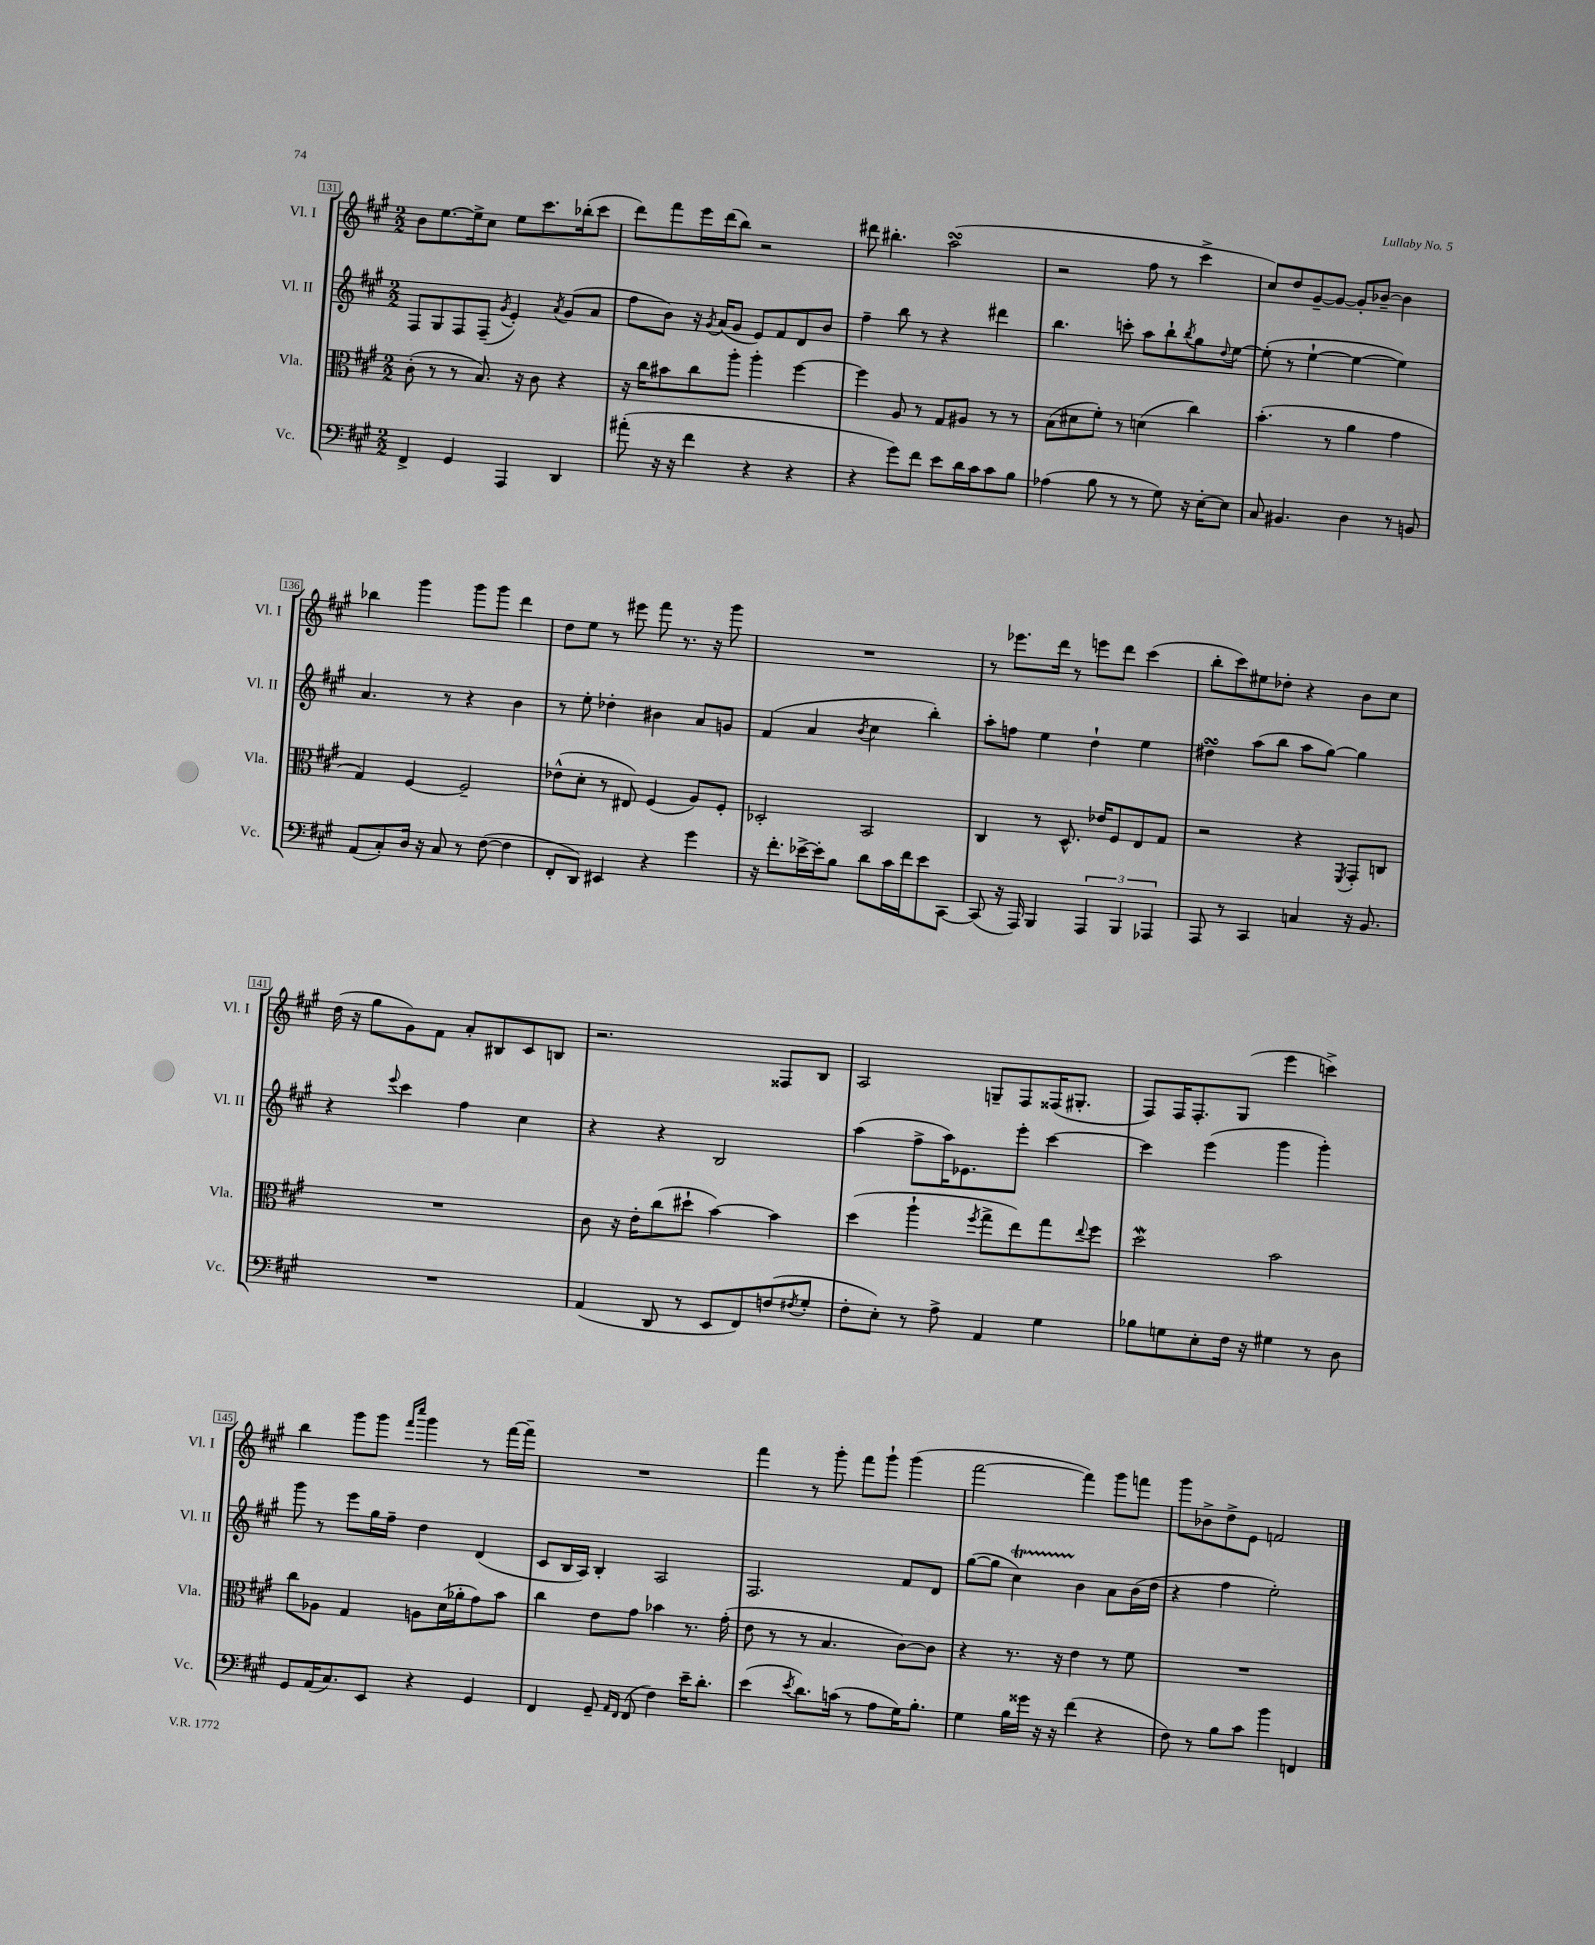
<<
\new StaffGroup <<
\new Staff = "s0" \with { instrumentName = "Vl. I" shortInstrumentName = "Vl. I" } {
    \clef treble \key a \major \numericTimeSignature \time 2/2
    b'8 e''8.~ e''16-> cis''8 e''8 cis'''8. bes''16-.( cis'''8 |
    d'''8) fis'''8 e'''16 d'''16( b''8) r2 |
    dis'''8 bis''4.-. a''2\turn( |
    r2 fis''8 r8 cis'''4-> |
    cis''8) d''8 gis'8~-- gis'8~ gis'8-. bes'8~-- bes'4 |
    bes''4 gis'''4 gis'''8 gis'''8 d'''4 |
    d''8 e''8 r8 eis'''8 fis'''8 r8. r16 gis'''8 |
    R1 |
    r8 ees'''8. d'''16 r8 e'''8 d'''8 cis'''4( |
    b''8-. cis'''8) eis''8 des''8-. r4 b'8 cis''8 |
    d''16( r16 gis''8 gis'8) fis'8 a'8-. bis8 cis'8 b8 |
    r2. fisis8 b8 |
    a2 g8-- fis8 fisis16( gis8.-. |
    fis8) fis16 fis8.-. gis8( e'''4 c'''4->) |
    b''4 gis'''8 gis'''8 \grace { fis'''16 cis''''16 } gis'''4 r8 fis'''16~ fis'''16-- |
    R1 |
    fis'''4 r8 gis'''8-. fis'''8 gis'''8-! gis'''4( |
    fis'''2~ fis'''4) gis'''8 f'''8 |
    gis'''8 bes'8-> d''8-> e'8 f'2 \bar "|." |
}
\new Staff = "s1" \with { instrumentName = "Vl. II" shortInstrumentName = "Vl. II" } {
    \clef treble \key a \major \numericTimeSignature \time 2/2
    fis8 gis8 fis8 fis8--( \acciaccatura { gis'8 } e'4-.) \acciaccatura { a'8 } gis'8( a'8 |
    fis''8 b'8) r16 \acciaccatura { gis'8 } a'16( gis'8 e'8) fis'8 d'8 b'8 |
    fis''4-- b''8 r8 r4 dis'''4 |
    b''4. c'''8-. a''8 b''8-! \acciaccatura { b''8 } gis''8 \appoggiatura { d''8 } e''8~ |
    e''8-.( r8 e''4~-! e''4~ e''4) |
    a'4. r8 r4 b'4 |
    r8 e''8-. des''4-. bis'4 a'8 g'8 |
    fis'4( a'4 \acciaccatura { b'8 } cis''4 b''4-.) |
    a''8-. f''8 e''4 d''4-! e''4 |
    dis''4\turn a''8( b''8 a''8 gis''8~) gis''4 |
    r4 \appoggiatura { e'''8 } cis'''4 fis''4 cis''4 |
    r4 r4 b2 |
    a''4( fis''8-> a''16) ees'8. e'''8-. cis'''4~ |
    cis'''4 e'''4( gis'''4 gis'''4-.) |
    gis'''8 r8 e'''8 gis''16 fis''16-- d''4 d'4( |
    cis'8 b16 a16) b4-. a2 |
    fis2. fis'8 d'8 |
    gis''8~( gis''8 cis''4\startTrillSpan) b'4\stopTrillSpan a'8 b'16( d''16 |
    r4 fis''4 e''2-.) \bar "|." |
}
\new Staff = "s2" \with { instrumentName = "Vla." shortInstrumentName = "Vla." } {
    \clef alto \key a \major \numericTimeSignature \time 2/2
    cis'8-.( r8 r8 b8.) r16 cis'8 r4 |
    r16 cis''16 bis'8 cis''8 a''8-. a''4-. fis''4~ |
    fis''4 a8 r8 gis8 ais8 r8 r8 |
    b8( dis'8 fis'8-.) r8 d'4( cis''4) |
    b'4.-.( r8 a'4 gis'4 |
    gis4) fis4~ fis2-- |
    ees'8-^( d'8-. r8 eis8) fis4( a8) fis8-. |
    des2-. b,2 |
    cis4 r8 d8.-^ ees'16 fis8 e8 gis8 |
    r2 r4 \acciaccatura { fis,8 } gis,8-. c8 |
    R1 |
    cis'8 r16 e'16-. cis''8( dis''8-! b'4~) b'4 |
    d''4( a''4-! \acciaccatura { fis''8 } gis''8-> e''8) gis''8 \appoggiatura { e''8 } fis''8 |
    d''2\mordent b'2 |
    cis''8 aes8 gis4 a8 d'16( aes'16-. gis'8) b'8 |
    cis''4 e'8 gis'8 bes'4 r8. gis'16-.( |
    e'8 r8 r8 b4. cis'8~) cis'8 |
    r4 r8. r16 e'4 r8 fis'8 |
    R1 \bar "|." |
}
\new Staff = "s3" \with { instrumentName = "Vc." shortInstrumentName = "Vc." } {
    \clef bass \key a \major \numericTimeSignature \time 2/2
    fis,4-> gis,4 a,,4 d,4 |
    ais'8-.( r16 r16 fis'4 r4 r4 |
    r4 gis'8) fis'8 e'8 d'16 cis'16 cis'8 b8 |
    aes4( b8 r8 r8 gis8) r16 e16~-. e8 |
    cis8 bis,4. d4 r8 b,8 |
    a,8( cis8-.) d16 r16 cis8 r8 fis8~( fis4 |
    fis,8-. d,8) eis,4 r4 gis'4 |
    r16 fis'8.-. ees'16~-> ees'16-. b8 d'8 cis'16 fis'16 ees'8 cis,8~ |
    cis,8( r16 a,,16) b,,4 \tuplet 3/2 { a,,4 b,,4 aes,,4 } |
    a,,8 r8 cis,4 c4 r16 b,8. |
    R1 |
    a,4( d,8 r8 e,8 fis,8) f8( \acciaccatura { fis8 } gis8-. |
    fis8-. e8-.) r8 a8-> a,4 gis4 |
    bes8 g8 e8-. fis16 r16 gis4 r8 d8 |
    gis,8 a,16( cis8.) e,8 r4 gis,4 |
    fis,4 gis,8-- \grace { a,16 fis,16 } fis,8( fis4) e'16-- d'8.-. |
    e'4( \acciaccatura { e'8 } d'8.) c'16( r8 a8 gis16) b8.-. |
    gis4 b16 gisis'16 r16 r16 fis'4( r4 |
    fis8) r8 b8 cis'8 b'4 f,4 \bar "|." |
}
>>
>>
\layout { \context { \Score currentBarNumber = #131 \override BarNumber.stencil = #(make-stencil-boxer 0.1 0.3 ly:text-interface::print) } }
